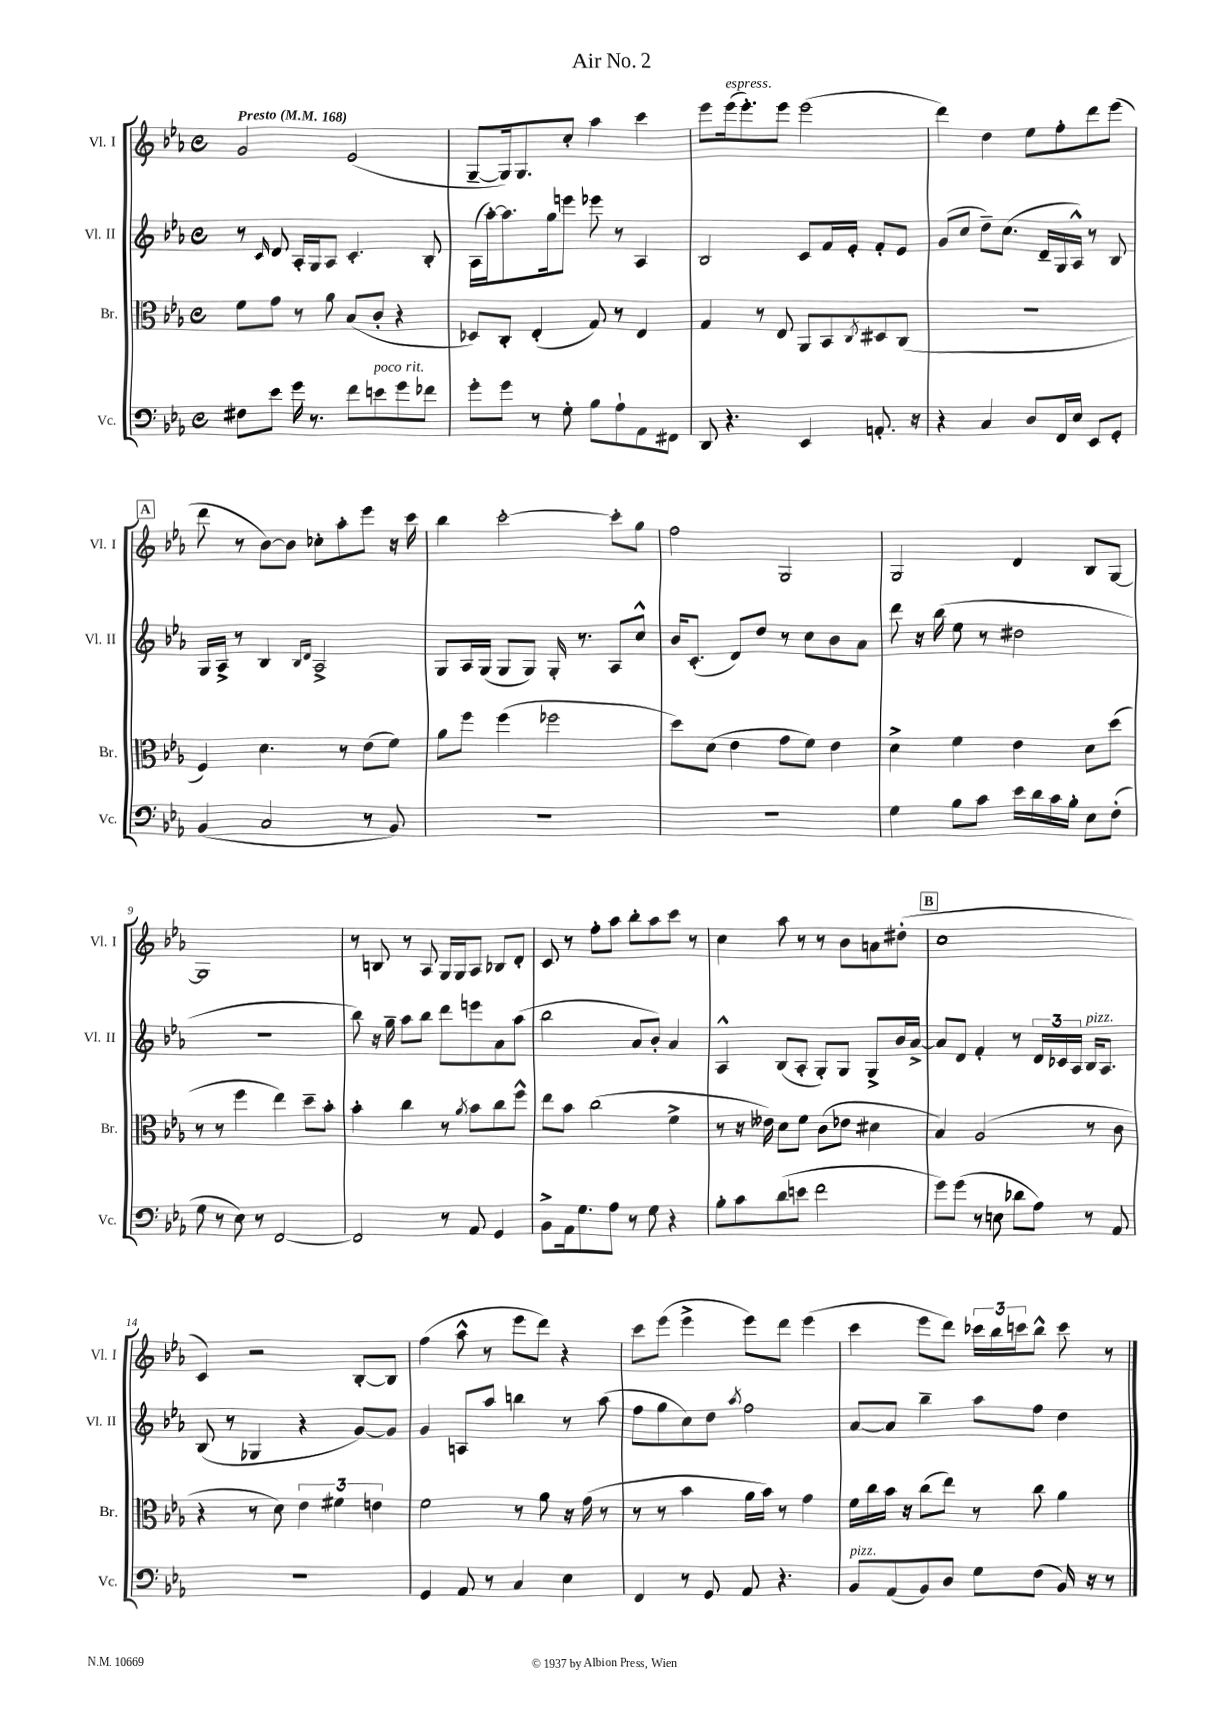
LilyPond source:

\header { title = "Air No. 2" }
<<
\new StaffGroup <<
\new Staff = "s0" \with { instrumentName = "Vl. I" shortInstrumentName = "Vl. I" } {
    \clef treble \key ees \major \defaultTimeSignature \time 4/4 \tempo "Presto" 4 = 168
    g'2 ees'2( |
    g8~-- g16) g8. c''8-. aes''4 c'''4 |
    ees'''8 ees'''16^\markup { \italic "espress." }( ees'''8.-.) ees'''8 ees'''2( |
    d'''4) d''4 ees''8 f''8-. d'''8 ees'''8( |
    \mark \markup { \box "A" } d'''8 r8 bes'8~) bes'8 ces''8-. aes''8-. ees'''8 r16 c'''16 |
    bes''4 c'''2~-. c'''8-. g''8 |
    f''2 g2 |
    g2 d'4 bes8 g8~ |
    g1 |
    r8 b8 r8 aes8 g16 g16 aes8 bes8 d'8-. |
    c'8 r8 f''8-. aes''8 bes''8-. aes''8 c'''8 r8 |
    c''4 aes''8 r8 r8 bes'8 a'8 dis''8-.( |
    \mark \markup { \box "B" } c''1 |
    c'4) r2 bes8~-. bes8 |
    f''4( aes''8-^ r8 ees'''8 d'''8) r4 |
    c'''8 ees'''8( ees'''4-> ees'''8) d'''8 ees'''4( |
    c'''4 ees'''8 d'''8) \tuplet 3/2 { ces'''16 bes''16 c'''16 } bes''8-^ c'''8 r8 \bar "|." |
}
\new Staff = "s1" \with { instrumentName = "Vl. II" shortInstrumentName = "Vl. II" } {
    \clef treble \key ees \major \defaultTimeSignature \time 4/4
    r8 \grace { c'16 } d'8 aes16-. g16 aes8 c'4.-. bes8-. |
    aes16( aes''16~-.) aes''8. g''16 e'''8 ees'''8 r8 aes4 |
    bes2 c'8 f'16 ees'16-. f'8-. ees'8 |
    g'8( c''8 d''8--) c''8.( d'16-- g16 aes16-^) r8 bes8 |
    \mark \markup { \box "A" } g16 aes16-> r8 bes4 \grace { bes16 d'16 } aes2-> |
    g8 aes16 g16( g8 g8) g16-. r8. aes8 c''8-^ |
    bes'16 c'8.-.( d'8) d''8 r8 c''8 bes'8 aes'8 |
    d'''8 r16 bes''16( ees''8 r8 dis''2 |
    R1 |
    bes''8) r16 g''16-- aes''8 bes''8 d'''8 e'''8 aes'8 aes''8( |
    bes''2 aes'8 bes'8-.) aes'4 |
    aes4-^ bes8( aes8-. g8-.) g8 g8-> bes'16 aes'16~-> |
    \mark \markup { \box "B" } aes'8 d'8 f'4-. r8 \tuplet 3/2 { d'16 ces'16 aes16 } bes16^\markup { \italic "pizz." } aes8. |
    bes8( r8 ges4 r4 g'8~) g'8 |
    g'4 a8 aes''8 b''4 r8 aes''8( |
    f''8 g''8 c''8) d''8 \acciaccatura { aes''8 } f''2 |
    aes'8~ aes'8 bes''4-- aes''8 f''8 d''4 \bar "|." |
}
\new Staff = "s2" \with { instrumentName = "Br." shortInstrumentName = "Br." } {
    \clef alto \key ees \major \defaultTimeSignature \time 4/4
    f'8 g'8 r8 aes'8 bes8( c'8-. r4 |
    des8) c8-. ees4-.( g8) r8 ees4 |
    g4 r8 ees8 aes,8 bes,8 \acciaccatura { c8 } dis8 c8( |
    R1 |
    \mark \markup { \box "A" } f4) d'4. r8 ees'8( f'8) |
    aes'8 f''8 f''4( fes''2 |
    d''8) d'8( ees'4 g'8 f'8) ees'4 |
    d'4-> f'4 ees'4 d'8 d''8( |
    r8 r8 f''4 ees''4) d''8-- bes'8-. |
    bes'4-. c''4 r8 \acciaccatura { aes'8 } bes'8 c''8 f''8-^ |
    ees''8 bes'8 c''2( f'4-> |
    r8 r16 eeses'16) d'8 f'8 c'8( ees'8 dis'4 |
    \mark \markup { \box "B" } bes4) aes2( r8 c'8 |
    r4 r8 d'8) \tuplet 3/2 { ees'4 fis'4 e'4 } |
    f'2 r8 aes'8 r16 g'16( r8 |
    r8 r8 bes'4 aes'16 bes'16) r8 g'4 |
    f'16 c''16 bes'16 r16 c''8( ees''8) r8 c''8 aes'4 \bar "|." |
}
\new Staff = "s3" \with { instrumentName = "Vc." shortInstrumentName = "Vc." } {
    \clef bass \key ees \major \defaultTimeSignature \time 4/4
    fis8 ees'8 g'16 r8. f'8 e'8^\markup { \italic "poco rit." } g'8 fes'8 |
    g'8-. g'8 r8 g8-. bes8 aes8-! aes,8 fis,8 |
    d,8 r4. ees,4 a,8.-. r16 |
    r4 c4 d8 f,16 ees16 ees,8 g,8-. |
    \mark \markup { \box "A" } bes,4( c2 r8 bes,8) |
    R1 |
    R1 |
    g4 bes8 c'8 ees'16 d'16 c'16 bes16-. ees8 f8-.( |
    g8 r8 ees8) r8 f,2~ |
    f,2 r8 aes,8 g,4 |
    bes,8-> aes,16 g8. aes8 r8 g8 r4 |
    bes8-. c'8 d'8( e'8 f'2 |
    \mark \markup { \box "B" } g'8) g'8( r8 e8 des'8 aes8) r8 aes,8 |
    R1 |
    g,4 aes,8 r8 c4 ees4 |
    f,4 r8 g,8 aes,8 r4. |
    bes,8^\markup { \italic "pizz." } aes,8( bes,8) d8 g8 f8( bes,16) r16 r8 \bar "|." |
}
>>
>>
